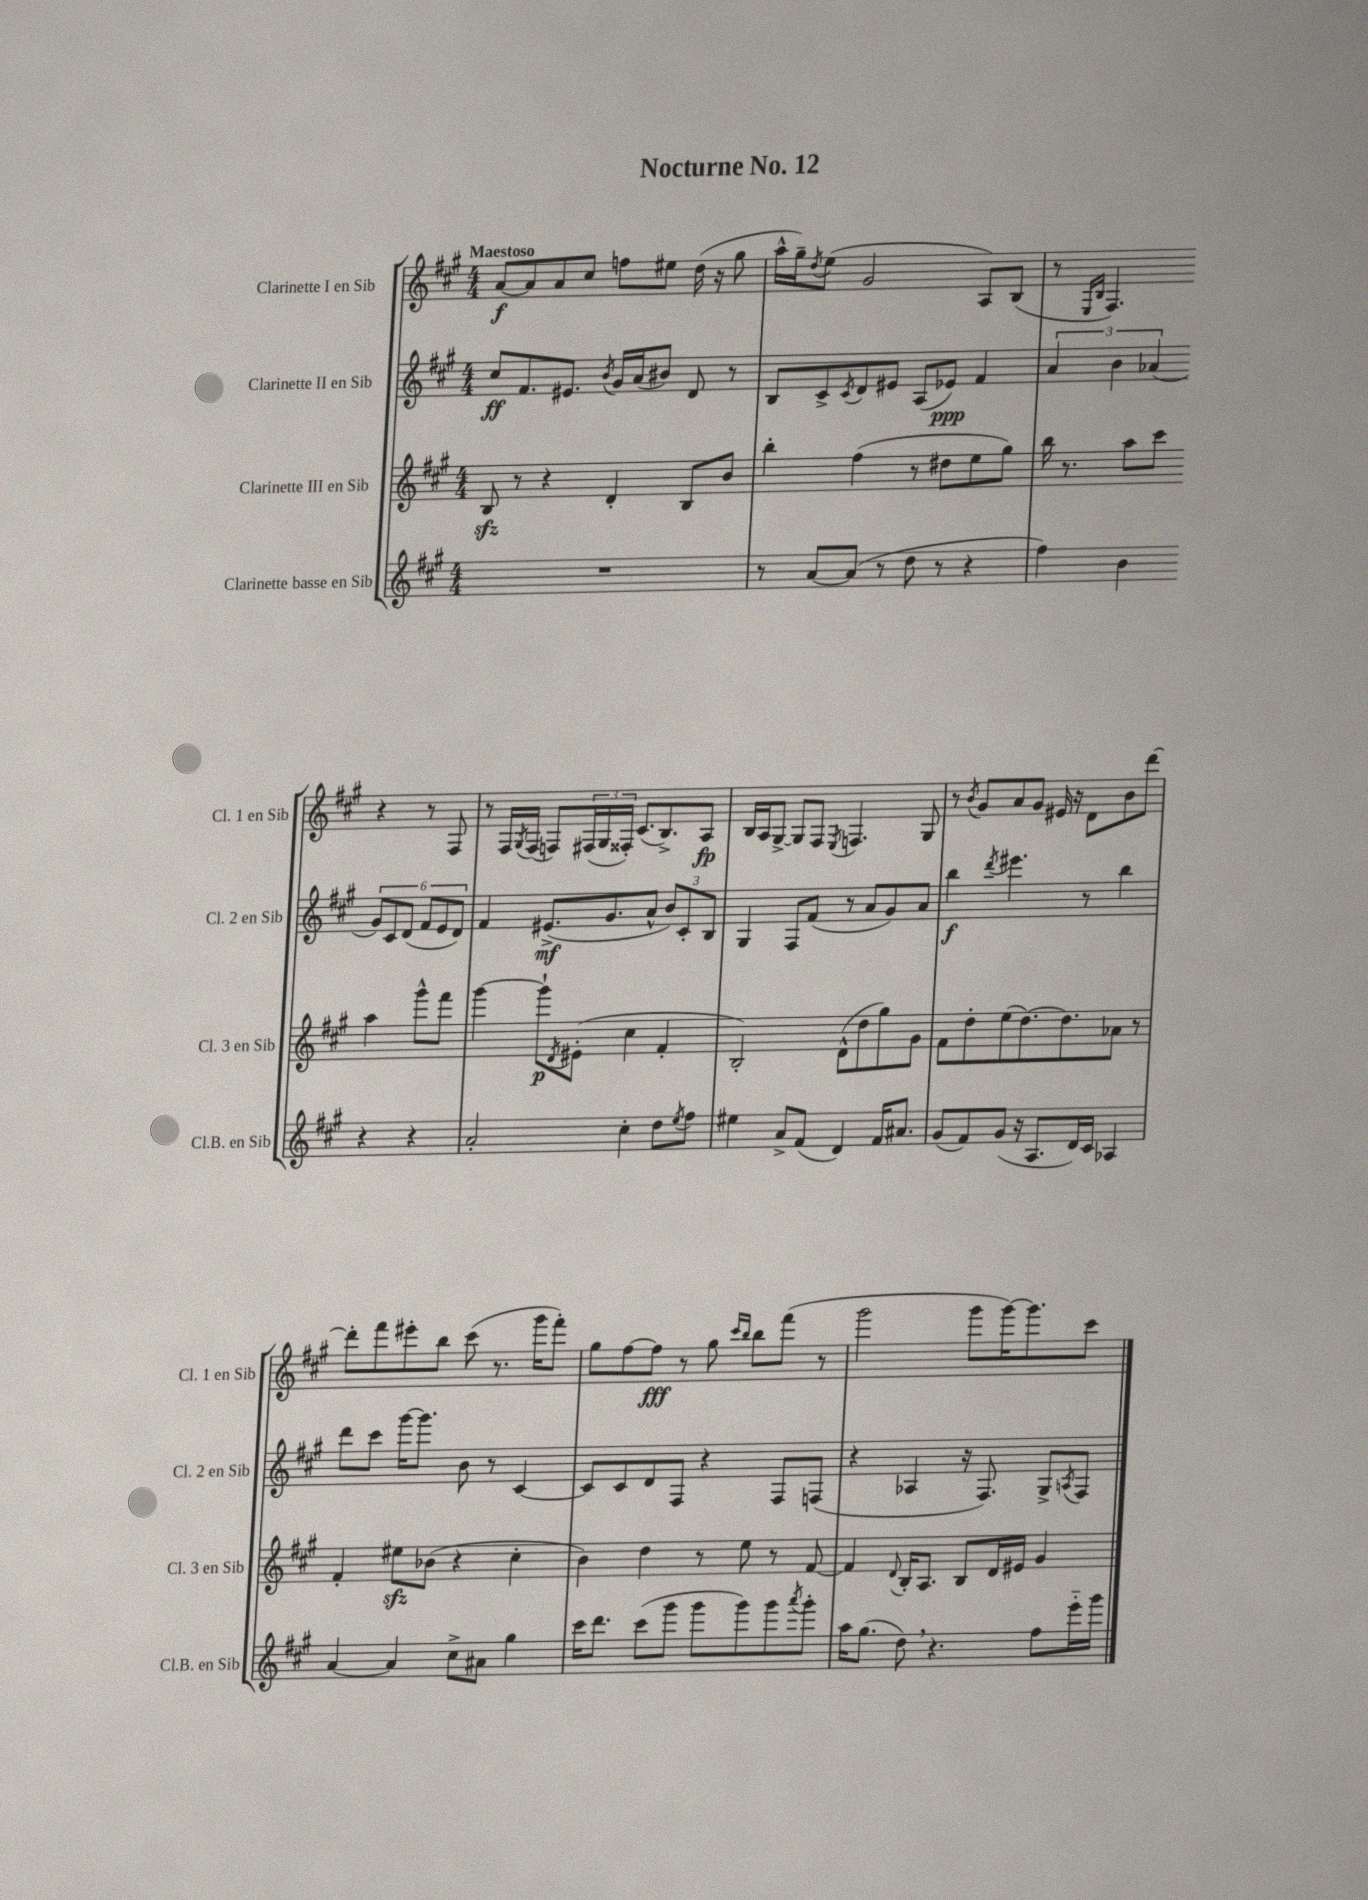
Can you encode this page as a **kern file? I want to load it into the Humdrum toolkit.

**kern	**kern	**kern	**kern
*staff4	*staff3	*staff2	*staff1
*clefG2	*clefG2	*clefG2	*clefG2
*k[f#c#g#]	*k[f#c#g#]	*k[f#c#g#]	*k[f#c#g#]
*M4/4	*M4/4	*M4/4	*M4/4
1r	8B	8cc#	[8a
.	8r	8.f#	8a]
.	4r	.	8a
.	.	8.e#	.
.	.	.	8cc#
.	.	8qb	.
.	4d'	16g#	8ff
.	.	(16a	.
.	.	8b#)	8ee#
.	8B	8d	(16dd
.	.	.	16r
.	8b	8r	8gg#
=	=	=	=
8r	4bb'	8B	16aa^^
.	.	.	16gg#~)
.	.	.	8qdd
[8a	.	8c#^	(8ee
.	.	8qc#	.
(8a]	(4ff#	8d	2g#
8r	.	8e#	.
8dd	8r	(8A	.
8r	8dd#	8e-)	.
4r	8ee	4f#	8A)
.	8gg#)	.	(8B
=	=	=	=
4ff#)	16bb	6a	8r
.	8.r	.	.
.	.	.	16qqE
.	.	.	16qqB
.	.	.	4.F#)
.	.	6b	.
4b	8aa	.	.
.	.	(6a-	.
.	8ccc#	.	.
4r	4aa	12g#)	4r
.	.	12c#	.
.	.	(12d	.
4r	8ggg#^^	12f#	8r
.	.	12e	.
.	8fff#	.	8F#
.	.	12d)	.
=	=	=	=
2a'	[4ggg#	4f#	8r
.	.	.	16F#
.	.	.	8qG#
.	.	.	(16F#
.	8ggg#`]	(8.e#^	8F)
.	8qd	.	.
.	(8e#'	.	(24F#
.	.	.	24G#
.	.	8.g#	.
.	.	.	24F##')
4cc#'	4cc#	.	(8.c#
.	.	8a^^	.
.	.	.	8.B^)
8dd	4f#'	12b)	.
.	.	12c#'	.
8qee	.	.	.
8ff#	.	.	8A
.	.	12B	.
=	=	=	=
4ee#	2B')	4G#	16B
.	.	.	16A
.	.	.	[8G#^
8a^	.	8F#	8G#]
(8f#	.	(8f#	8F#
.	.	.	8qE
4d)	(8d^^	8r	4.F
.	8dd	8a	.
16f#	8gg#)	8g#)	.
8.a#	.	.	.
.	8g#	8a	8G#
=	=	=	=
(8g#	8f#	4bb	8r
.	.	.	8qb
8f#)	8dd'	.	8g#
.	.	8qddd	.
(8g#	(8ee	4.eee#	8a
16r	[8.dd)	.	8g#
8.A	.	.	.
.	.	.	16e#
.	8.dd]	.	16r
16d)	.	8r	8d
16c#	.	.	.
4A-	8a-	4bb	8b
.	8r	.	[8ddd
=	=	=	=
[4a	4f#'	8ddd	8ddd']
.	.	8ccc#	8fff#
4a]	8ee#	[16ggg#	8eee#'
.	.	8.ggg#]	.
.	(8b-	.	8bb
8cc#^	4r	8b	(8ccc#
8a#	.	8r	8.r
4gg#	4cc#'	[4c#	.
.	.	.	16ggg#
.	.	.	8fff#')
=	=	=	=
16ccc#	4b)	8c#]	8gg#
8.ddd	.	.	.
.	.	8c#	[8ff#
(8ccc#	4dd	8d	8ff#]
8ggg#	.	8F#	8r
8ggg#	8r	4r	8gg#
.	.	.	16qqccc#
.	.	.	16qqbb
8ggg#)	8ee	.	8bb
8ggg#	8r	8F#	(8fff#
8qaaa	.	.	.
8ggg#'	[8f#	(8F	8r
=	=	=	=
16aa	4f#]	4r	2ggg#
(8.gg#	.	.	.
.	8qqd	.	.
8dd)	16B'	4A-	.
.	8.A	.	.
4.r	.	.	.
.	8B	16r	8ggg#
.	.	8.F#)	.
.	16d	.	[16ggg#)
.	16e#	.	8.ggg#]
8ff#	4g#	8G#^	.
.	.	8qA	.
16eee'~	.	8F#	8ccc#
16ggg#	.	.	.
==	==	==	==
*-	*-	*-	*-
